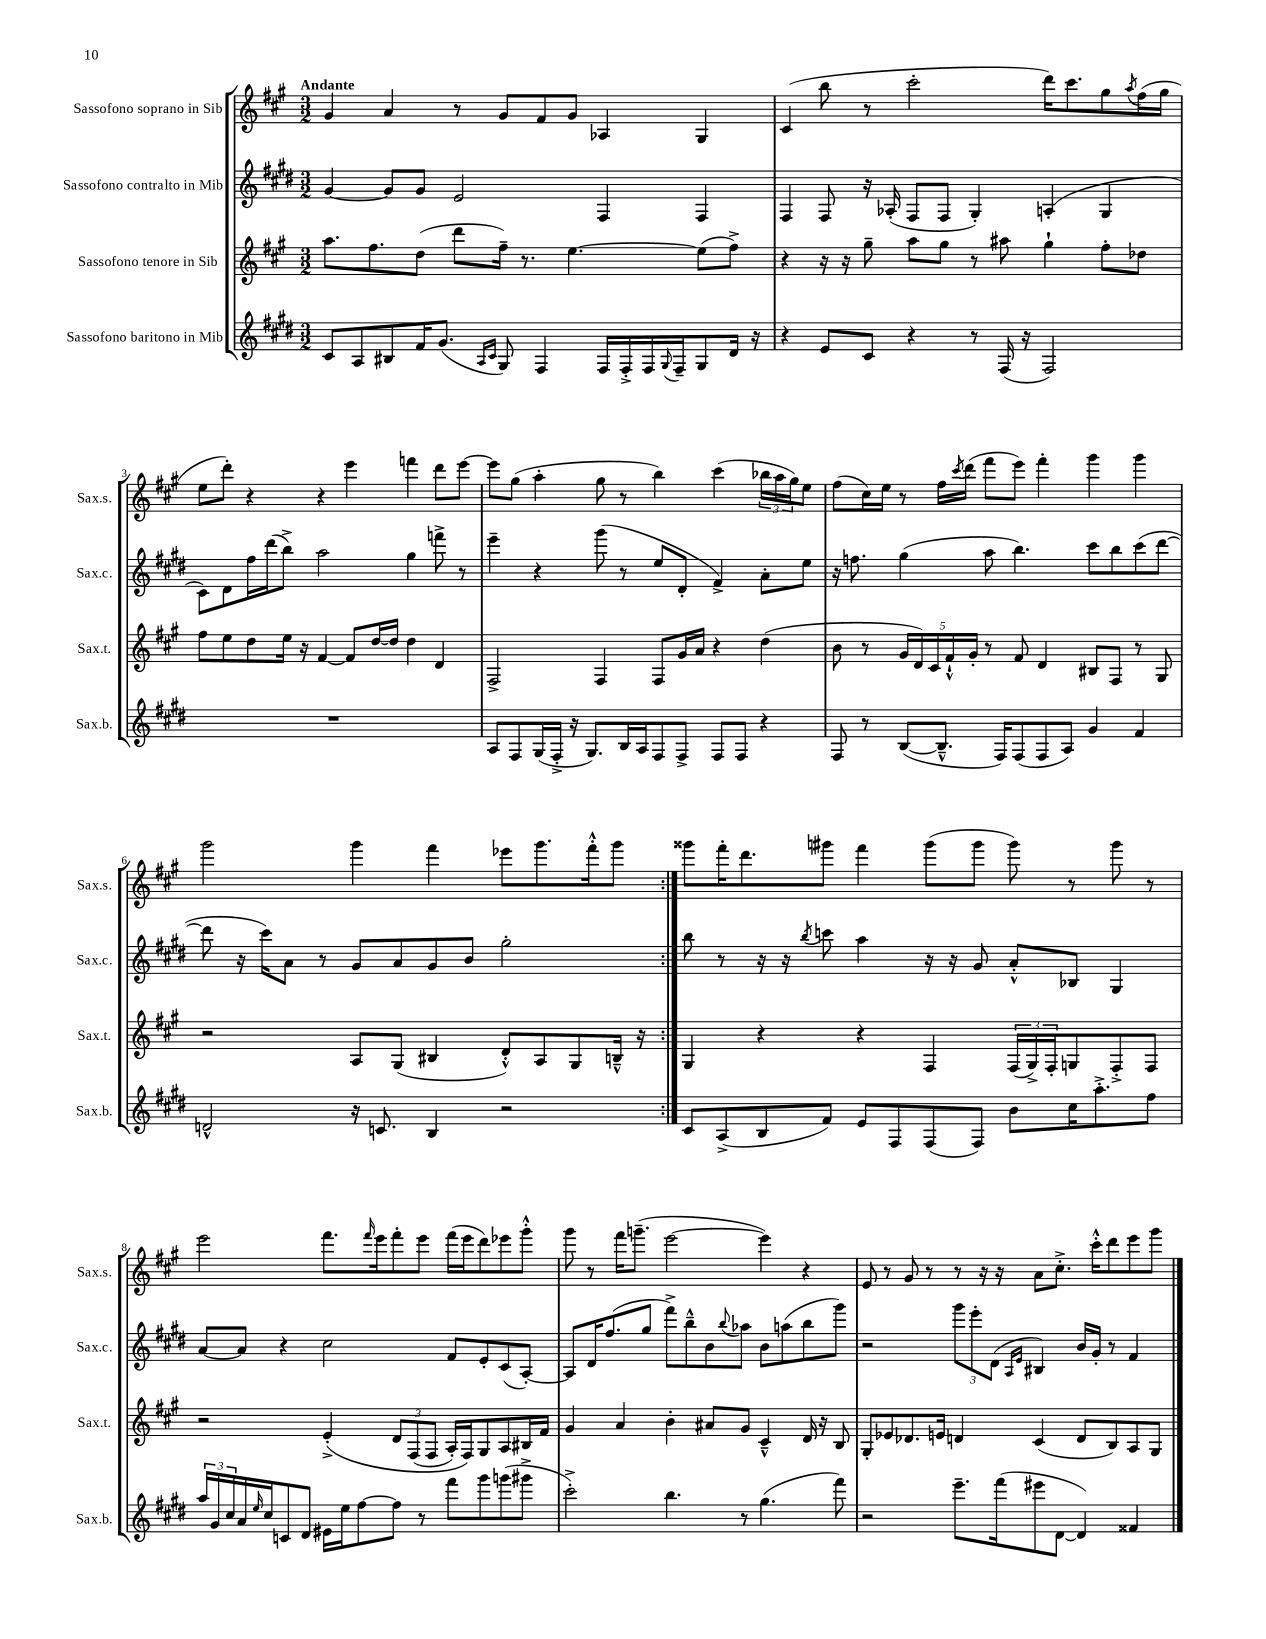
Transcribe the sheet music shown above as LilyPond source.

<<
\new StaffGroup <<
\new Staff = "s0" \with { instrumentName = "Sassofono soprano in Sib" shortInstrumentName = "Sax.s." } {
    \clef treble \key a \major \numericTimeSignature \time 3/2 \tempo "Andante"
    \repeat volta 2 { gis'4 a'4 r8 gis'8 fis'8 gis'8 aes4 gis4 |
    cis'4( b''8 r8 cis'''2-. d'''16) cis'''8. gis''8 \acciaccatura { a''8 } fis''16( gis''16 |
    e''8 d'''8-.) r4 r4 e'''4 f'''4 d'''8 e'''8~ |
    e'''8 gis''8( a''4-. gis''8 r8 b''4) cis'''4( \tuplet 3/2 { bes''16 a''16 gis''16) } e''8 |
    fis''8( cis''16) e''16 r8 fis''16 \acciaccatura { cis'''8 } d'''16( fis'''8 e'''8) fis'''4-. gis'''4 gis'''4 |
    gis'''2 gis'''4 fis'''4 ees'''8 gis'''8. fis'''16-.-^ gis'''8 | }
    gisis'''8 fis'''16-. d'''8. gis'''8 fis'''4 gis'''8( gis'''8 gis'''8) r8 gis'''8 r8 |
    e'''2 fis'''8. \grace { fis'''16 } e'''16 fis'''8-. e'''8 fis'''16( e'''16 d'''8) ees'''8 gis'''8-.-^ |
    gis'''8 r8 fis'''16 g'''8.--( e'''2~ e'''4) r4 |
    e'8 r8 gis'8 r8 r8 r16 r16 a'8 cis''8.-.-> cis'''16-.-^ d'''8 e'''8 gis'''8 \bar "|." |
}
\new Staff = "s1" \with { instrumentName = "Sassofono contralto in Mib" shortInstrumentName = "Sax.c." } {
    \clef treble \key e \major \numericTimeSignature \time 3/2
    \repeat volta 2 { gis'4~ gis'8 gis'8 e'2 fis4 fis4 |
    fis4 fis8 r16 aes16-.( fis8 fis8 gis4-.) a4-.( gis4 |
    cis'8) dis'8 fis''16 dis'''16( b''8->) a''2 gis''4 f'''8-> r8 |
    e'''4-- r4 gis'''8( r8 e''8 dis'8-. fis'4->) a'8-. e''8 |
    r16 f''8. gis''4( a''8 b''4.) cis'''8 b''8 cis'''8( dis'''8~ |
    dis'''8 r16 cis'''16) a'8 r8 gis'8 a'8 gis'8 b'8 gis''2-. | }
    b''8 r8 r16 r16 \acciaccatura { b''8 } c'''8 a''4 r16 r16 gis'8 a'8-.-^ bes8 gis4 |
    a'8~ a'8 r4 cis''2 fis'8 e'8-. cis'8( a8~-.) |
    a8 dis'16 fis''8.( gis''8 fis'''8->) b''8---^ b'8 \appoggiatura { b''8 } aes''8 b'8 a''8( b''8 gis'''8) |
    r2 \tuplet 3/2 { gis'''8 e'''8-. dis'8( } \grace { a16 e'16 } bis4) b'16 gis'16-. r8 fis'4 \bar "|." |
}
\new Staff = "s2" \with { instrumentName = "Sassofono tenore in Sib" shortInstrumentName = "Sax.t." } {
    \clef treble \key a \major \numericTimeSignature \time 3/2
    \repeat volta 2 { a''8. fis''8. d''8( d'''8 fis''16--) r8. e''4.~ e''8( fis''8->) |
    r4 r16 r16 gis''8-- a''8 gis''8 r8 ais''8 gis''4-! fis''8-. des''8 |
    fis''8 e''8 d''8 e''16 r16 fis'4~ fis'8 d''16~ d''16 d''4 d'4 |
    fis2-> fis4 fis8 gis'16 a'16 r4 d''4( |
    b'8 r8 \tuplet 5/4 { gis'16 d'16) cis'16 fis'16-!-^ gis'16-. } r8 fis'8 d'4 bis8 fis8 r8 gis8 |
    r2 a8 gis8( bis4 d'8-.-^) a8 gis8 b16---^ r16 | }
    gis4 r4 r4 fis4 \tuplet 3/2 { fis16( gis16->) fis16-. } g8 fis8-.-> fis8 |
    r2 e'4-.->\( \tuplet 3/2 { d'8 fis8( fis8 } a16-.) fis16\) gis8 a8 bis16 fis'16 |
    gis'4 a'4 b'4-. ais'8 gis'8 cis'4---^ d'16 r16 b8 |
    gis8-. ees'8 des'8. e'16 d'4 cis'4( d'8 b8) a8 gis8 \bar "|." |
}
\new Staff = "s3" \with { instrumentName = "Sassofono baritono in Mib" shortInstrumentName = "Sax.b." } {
    \clef treble \key e \major \numericTimeSignature \time 3/2
    \repeat volta 2 { cis'8 a8 bis8 fis'16 gis'8.( \grace { a16 cis'16 } gis8) fis4 fis16 fis16-.-> fis16 \appoggiatura { gis8 } fis16-- gis8 dis'16 r16 |
    r4 e'8 cis'8 r4 r8 fis16( r16 fis2) |
    R1. |
    a8 fis8 gis16( fis16-.-> r16 gis8.) b16 a16 fis8 fis8-> fis8 fis8 r4 |
    fis8 r8 b8~( b8.---^ fis16) fis8( fis8 a8) gis'4 fis'4 |
    d'2-^ r16 c'8. b4 r2 | }
    cis'8 a8->( b8 fis'8) e'8 fis8 fis8( fis8) b'8 cis''16 a''8.-.-> fis''8 |
    \tuplet 3/2 { a''16 gis'16 cis''16 } a'16 \grace { e''16 } cis''16 c'8 dis'8 eis'16 e''16 fis''8~ fis''8 r8 fis'''8 gis'''8 g'''8( gis'''8-> |
    cis'''2-.->) b''4. r8 gis''4.( fis'''8) |
    r2 e'''8.-- fis'''16( eis'''8 dis'8~ dis'4) fisis'4 \bar "|." |
}
>>
>>
